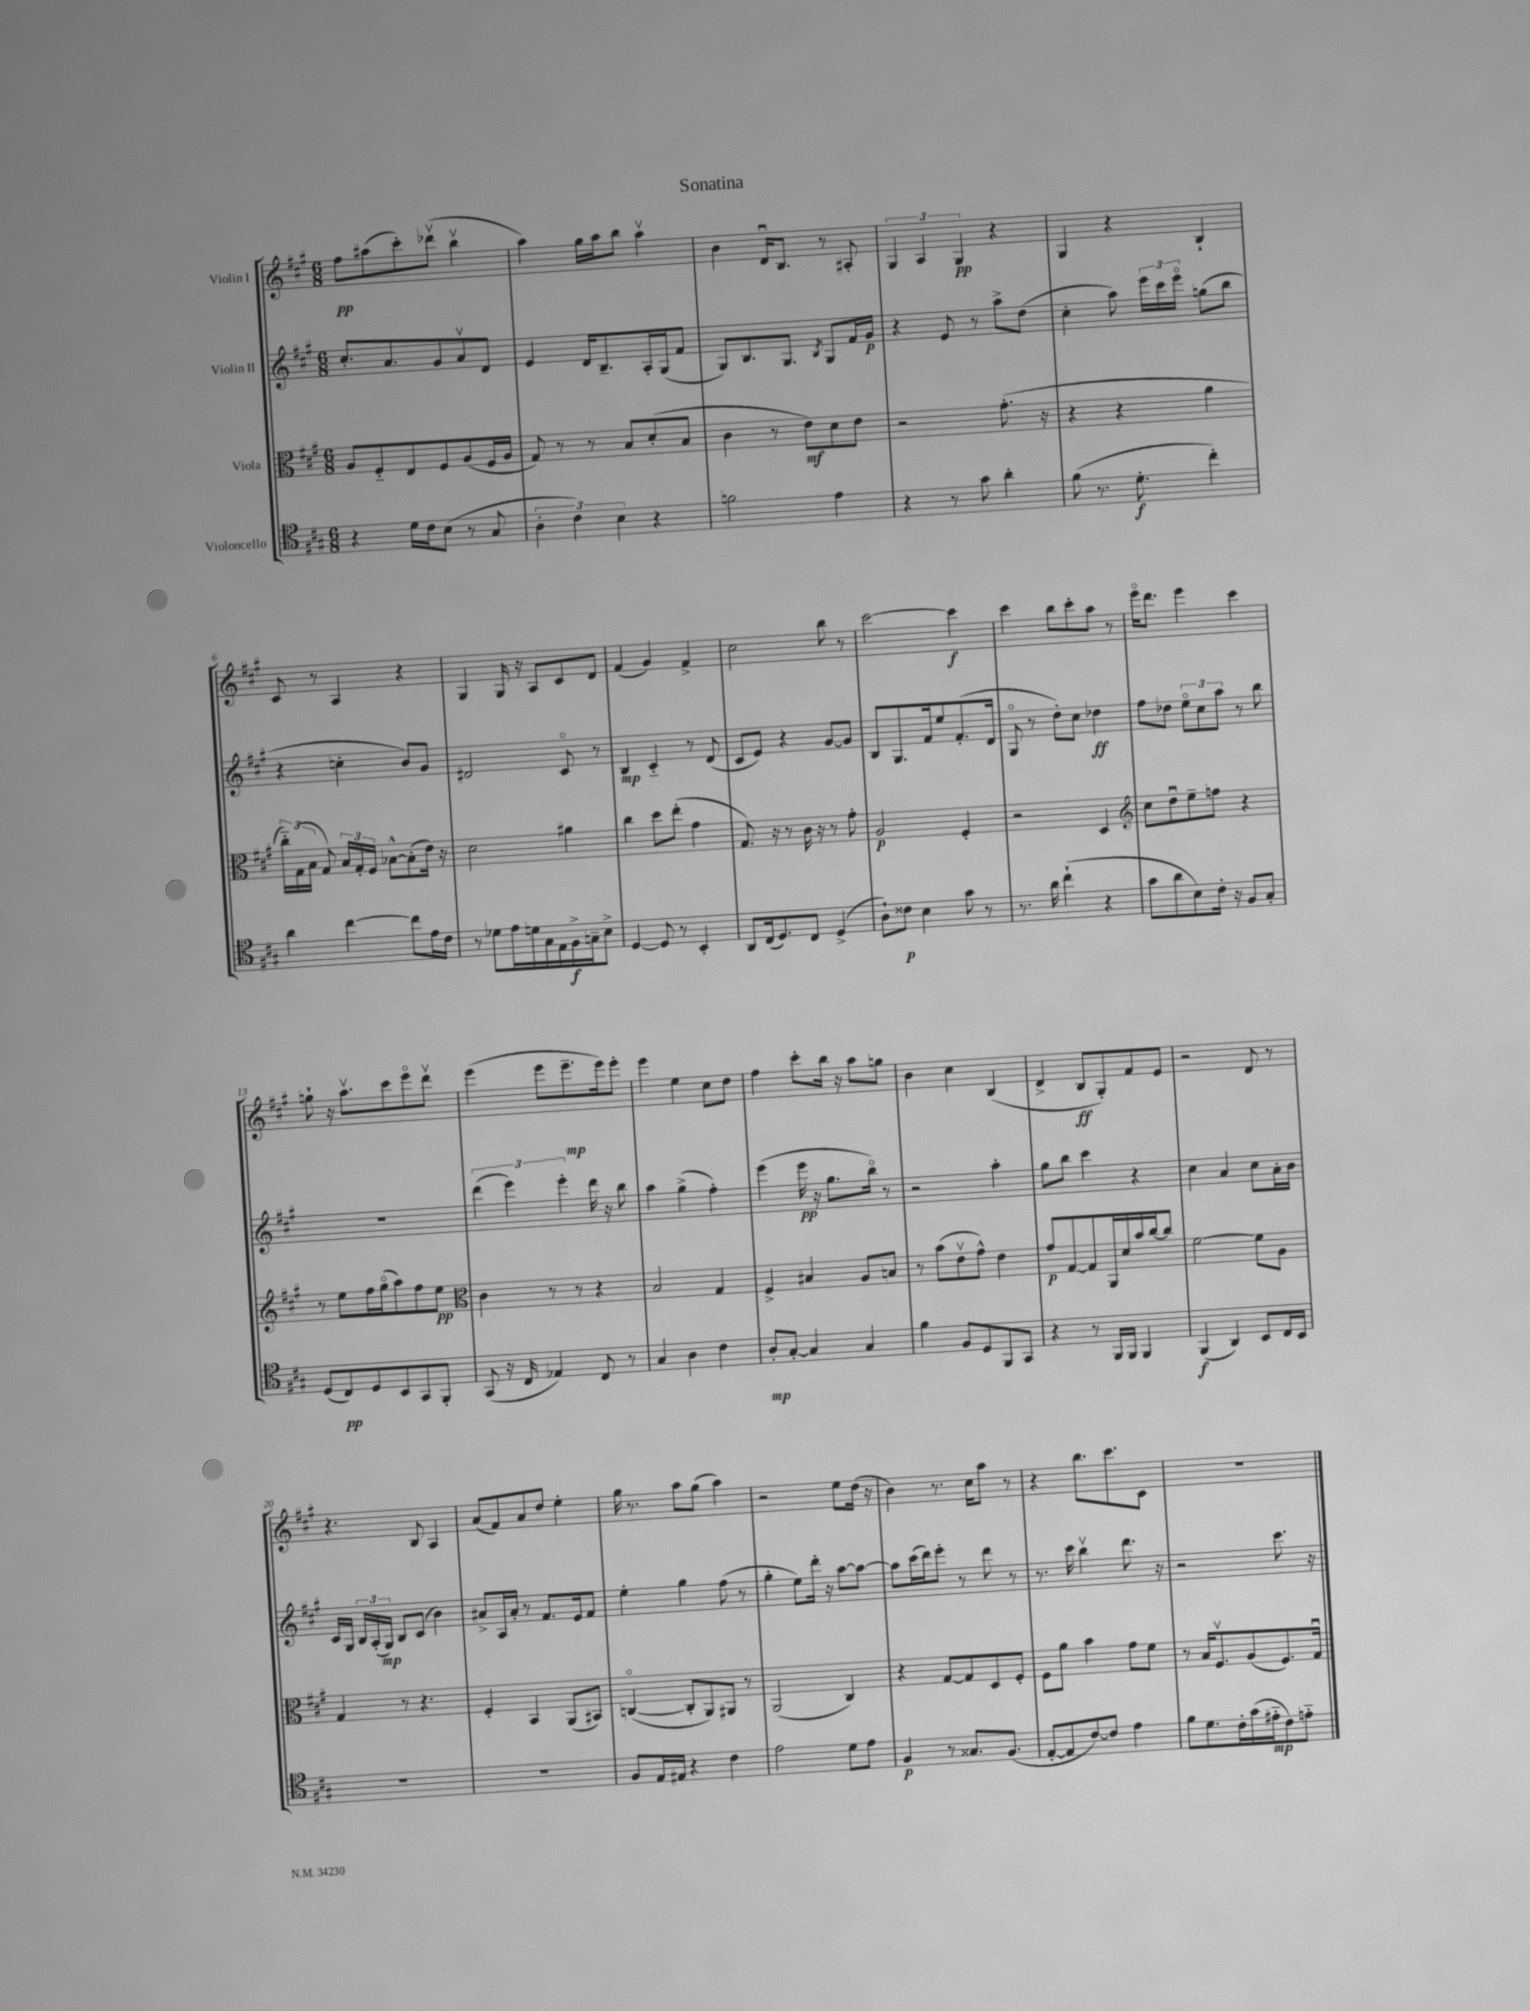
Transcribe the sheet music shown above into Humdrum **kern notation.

**kern	**kern	**kern	**kern
*staff4	*staff3	*staff2	*staff1
*clefC4	*clefC3	*clefG2	*clefG2
*k[f#c#g#]	*k[f#c#g#]	*k[f#c#g#]	*k[f#c#g#]
*M6/8	*M6/8	*M6/8	*M6/8
4r	8A	8.cc#'	8ff#
.	8F#'~	.	(8aa#
.	.	8.a	.
16d	8E	.	8ccc#')
16c#	.	.	.
(8B	8F#	8g#	(8ddd-v
8r	(8A	8av	4bbv
8G#	16F#	8d	.
.	16A	.	.
=	=	=	=
6A'	8G#)	4e	4aa)
.	8r	.	.
6c#)	.	.	.
.	8r	16d	16gg#
.	.	8.B~	16aa
6B	.	.	.
.	8B	.	8bb
4r	(8d'	16A'	4aav
.	.	(16G#	.
.	8B	8f#	.
=	=	=	=
2f	4c#	8G#)	4b
.	.	8.B	.
.	8r	.	16du
.	.	8.G#	8.B
.	8e)	.	.
.	.	8qB	.
4e	8d	8G#	8r
.	8e	16f#	8A#'
.	.	16g#	.
=	=	=	=
4r	2r	4r	6G#
.	.	.	6A
8r	.	8e	.
.	.	.	6G#
8g#	.	8r	.
4a'	(8.g#'	8aa^	4r
.	.	(8dd	.
.	16r	.	.
=	=	=	=
(8f#	4r	4cc#'	4G#
8.r	.	.	.
.	4r	8aa)	4r
8.d'	.	.	.
.	.	24eee	.
.	.	24ccc#	.
.	.	24eeeo	.
4cc#')	4a	(8gg	4B`
.	.	8bb	.
=	=	=	=
4a	24cc#'~)	4r	8c#
.	(24G#	.	.
.	24B	.	.
.	8G#)	.	8r
[4cc#	24B	4cc'	4A
.	24G#'	.	.
.	24F#	.	.
.	[8B-^^	.	.
8cc#]	(8B-']	8b)	4r
16e	16e)	8g#	.
16c#	16r	.	.
=	=	=	=
8r	2d	2d#	4G#
8d-	.	.	.
16e	.	.	16G#
16d	.	.	16r
16G#	.	.	8A
16E	.	.	.
16F#^	4a#	8c#o	8c#
16G~	.	.	.
8B^	.	8r	8d
=	=	=	=
[4D	4cc#	4B	(4f#
8D]	8dd	4c#'~	4g#)
8r	(8ee'	.	.
4BB'	4g#	8r	4f#^
.	.	(8d	.
=	=	=	=
8AA	8.G#)	8c#	2cc#
(16C#	.	8e)	.
8.D)	16r	.	.
.	8r	4r	.
8C#	16c#	.	.
.	16r	.	.
(4D^	8r	[8g#	8bb
.	8g#'	8g#]	8r
=	=	=	=
8A`)	2A	8B	[2ccc#
8c##	.	8.G#	.
4B	.	.	.
.	.	16f#	.
.	.	8ee	.
8g#	4F#'	(8.f#'	4ccc#]
8r	.	.	.
.	.	16d	.
=	=	=	=
8.r	2r	8G#o	4ccc#
.	.	8r	.
16a	.	.	.
(4cc#`	.	8dd')	8bb
.	.	8cc#	8ccc#'
4r	4D	4dd-	8aa
.	.	.	8r
=	=	=	=
*	*clefG2	*	*
8g#	8cc#	8ff#	16eeeo
.	.	.	8.ddd
8a	8ddu	8dd-	.
8B)	8ee~	12eeo	4eee
.	.	12cc#	.
16c#'	8ff	.	.
.	.	12aa	.
16r	.	.	.
8F#	4r	8r	4ccc#
8G#'	.	8bb	.
=	=	=	=
(8D	8r	2.r	8gg`
8C#)	8ee	.	16r
.	.	.	8.aav
8D	16ff#	.	.
.	(16gg#o	.	.
8BB	8aa)	.	8ccc#
8GG#	8ff#	.	8eeeo
8FF#'	8ee	.	8dddv
=	=	=	=
*	*clefC3	*	*
(8GG#	4c#	(6ddd	(4eee
16r	.	.	.
.	.	6eee)	.
16C#	.	.	.
4E-)	8r	.	8eee
.	.	6eee'	.
.	8r	.	8.eee~
8C#	4r	16ddd	.
.	.	16r	16eee)
8r	.	8bb	8eee'
=	=	=	=
4G#	2B	4aa	4eee
4A	.	(4gg#^	4ee
4c#	4G#	4ff#')	8cc#
.	.	.	8dd
=	=	=	=
8A'	4F#^	(4eee	4ff#
[8G#'	.	.	.
4G#]	4B#	16eee	8ccc#'
.	.	16r	.
.	.	8.gg#	16bb
.	.	.	16r
4G#	8A	.	8aa
.	.	16bbo)	.
.	8B	8r	8gg
=	=	=	=
4f#	8r	2r	4b
.	(8b	.	.
8F#	8ev	.	4cc#
8D	8g#^^)	.	.
8FF#	4e	4aa'	(4B
8GG#	.	.	.
=	=	=	=
4r	8g#	8gg#	4d^
.	[8G#	8bb	.
8r	8G#]	4ccc#	8B
16FF#	16AA	.	8G#')
16FF#	16d	.	.
4FF#	16b	4r	8f#
.	[16cc#	.	.
.	8cc#]	.	8e
=	=	=	=
(4FF#	[2f#	4cc#	2r
4AA)	.	4a	.
8BB	8f#]	8cc#	8d
16C#	8A	16a'	8r
16BB	.	16b	.
=	=	=	=
2.r	4G#	16c#	4.r
.	.	16G#	.
.	.	24B	.
.	.	(24A'	.
.	.	24G#)	.
.	8r	8B	.
.	4.r	(8c#	8B
.	.	4b)	4A
=	=	=	=
2.r	4F#'	8a#^	(8a
.	.	16A	8f#)
.	.	16a#'	.
.	4BB	8r	8a
.	.	8.f#	8dd
.	(8AA	.	4ee'
.	.	16e	.
.	8BB#)	8f#	.
=	=	=	=
8F#	([4Co	4ee'	16gg#
.	.	.	8.r
16E	.	.	.
16E#	.	.	.
4r	8C']	4gg#	8aa
.	8AA)	.	(8gg#
4c#	8AA#	(8ff#	4aa)
.	8r	8r	.
=	=	=	=
2e	(2AA	4gg#'	2r
.	.	8ee)	.
.	.	16ddd'	.
.	.	16r	.
8d	4C#)	[8aa	8ee
8e	.	8aa_	(16dd
.	.	.	16r
=	=	=	=
4F#	4r	8aa]	4b)
.	.	(16ccc#	.
.	.	16ddd)	.
8r	[8G#	8eee'	8.r
8.G##	8G#]	8r	.
.	.	.	16cc#
.	8D	8ddd	8aa
(8.F#	.	.	.
.	8F#'	8r	8r
=	=	=	=
[8E'	8F#	8.r	4r
8E]	8a	.	.
.	.	16ccc#	.
[8c#)	4b	4bbv	8.bb
8c#]	.	.	.
.	.	.	8.ccc#
4e	8g#	8.ddd	.
.	8f#	.	8c#
.	.	16r	.
=	=	=	=
8f#	8r	2r	2.r
8.d	16B	.	.
.	8.F#v	.	.
16c#'	.	.	.
(16g#	(8A	.	.
16e#'~	.	.	.
8c#)	8.F#)	8.ccc#	.
8e'~	.	.	.
.	16G#u	16r	.
==	==	==	==
*-	*-	*-	*-
